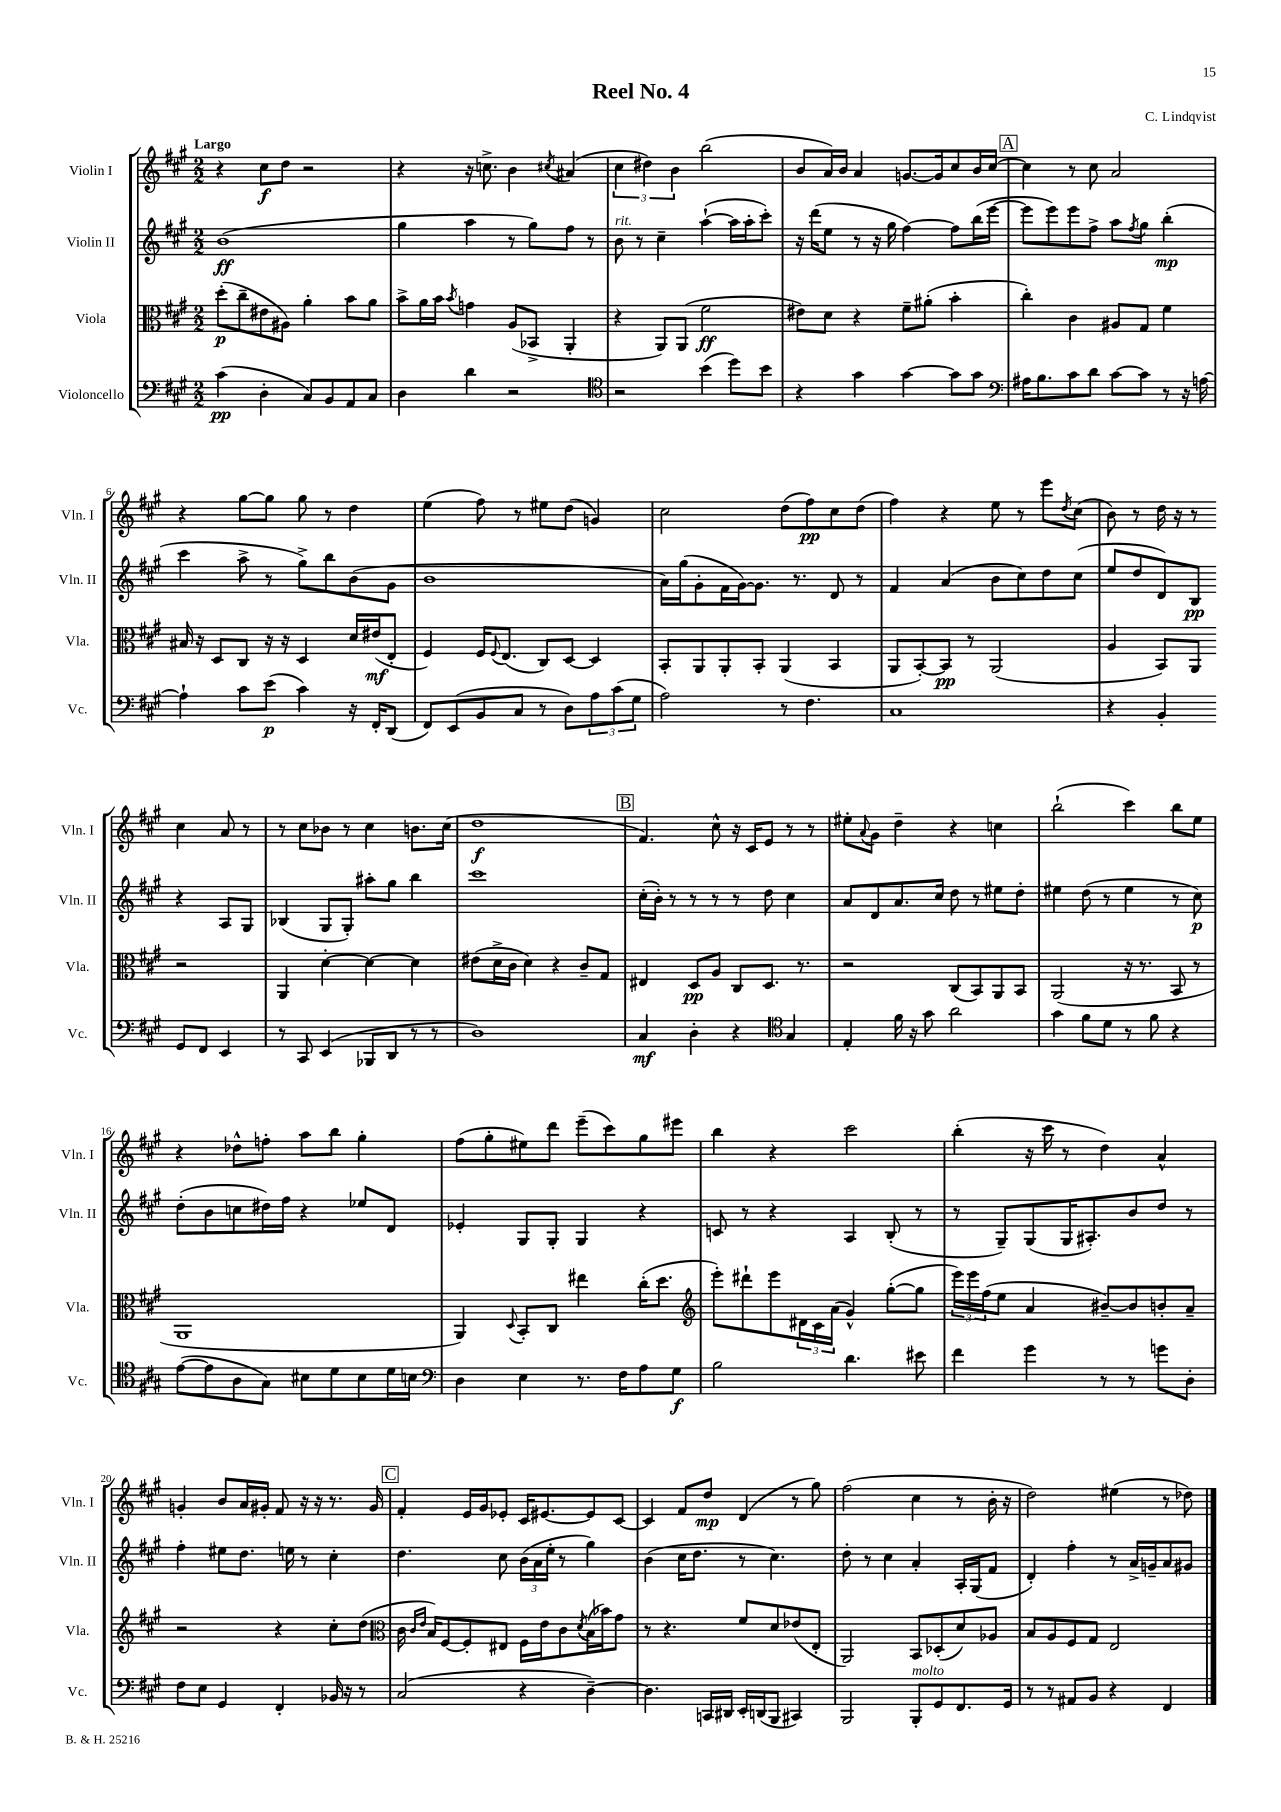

**kern	**kern	**kern	**kern
*staff4	*staff3	*staff2	*staff1
*clefF4	*clefC3	*clefG2	*clefG2
*k[f#c#g#]	*k[f#c#g#]	*k[f#c#g#]	*k[f#c#g#]
*M2/2	*M2/2	*M2/2	*M2/2
(4c#	(8dd'	(1b	4r
.	8cc#~	.	.
4D'	8e#	.	8cc#
.	8A#)	.	8dd
8C#)	4a'	.	2r
8BB	.	.	.
8AA	8b	.	.
8C#	8a	.	.
=	=	=	=
4D	8b^	4gg#	4r
.	16a	.	.
.	16b	.	.
.	8qb	.	.
4d	4g	4aa	16r
.	.	.	8.cc^
2r	(8A	8r	4b
.	8BB-^	8gg#)	.
.	.	.	8qcc#
.	4AA'	8ff#	(4a#
.	.	8r	.
=	=	=	=
*clefC4	*	*	*
2r	4r	8b	6cc#
.	.	8r	.
.	.	.	6dd#)
.	8AA)	4cc#~	.
.	.	.	6b
.	(8AA	.	.
(4b	2f#	([4aa`	(2bb
8dd)	.	16aa]	.
.	.	16aa'	.
8b	.	8ccc#')	.
=	=	=	=
4r	8e#)	16r	8b
.	.	(16ddd	.
.	8d	8ee	16a)
.	.	.	16b
4g#	4r	8r	4a
.	.	16r	.
.	.	16gg#	.
[4g#	8f#~	[4ff#)	[8.g
.	(8a#'	.	.
.	.	.	16g]
8g#]	4b'	8ff#]	8cc#
8g#	.	(16bb	16b
.	.	[16eee	[16cc#
=	=	=	=
*clefF4	*	*	*
16A#	4cc#')	8eee]	4cc#]
8.B	.	.	.
.	.	8eee)	.
8c#	4c#	8eee	8r
8d	.	8ff#^	8cc#
[8c#	8A#	8aa	2a
.	.	8qff#	.
8c#]	8G#	8gg#	.
8r	4f#	(4bb'	.
16r	.	.	.
[16A	.	.	.
=	=	=	=
4A`]	16B#	4ccc#	4r
.	16r	.	.
.	8D	.	.
8c#	8C#	8aa^	[8gg#
(8e	16r	8r	8gg#]
.	16r	.	.
4c#)	4D	8gg#^)	8gg#
.	.	8bb	8r
16r	16d	(8b	4dd
16FF#'	(16e#	.	.
(8DD	8E'	8g#	.
=	=	=	=
8FF#)	4F#)	1b	(4ee
(8EE	.	.	.
8BB	16F#	.	8ff#)
.	8qqF#	.	.
.	(8.E	.	.
8C#	.	.	8r
8r	8C#)	.	8ee#
8D)	[8D	.	(8dd
12A	4D]	.	4g)
(12c#	.	.	.
12G#	.	.	.
=	=	=	=
2A)	8BB'	16a)	2cc#
.	.	(16gg#	.
.	8AA	8g#'	.
.	8AA'	16f#	.
.	.	[16g#)	.
.	8BB'	8.g#]	.
8r	(4AA	.	(8dd
.	.	8.r	.
4.F#	.	.	8ff#)
.	4BB	8d	8cc#
.	.	8r	(8dd
=	=	=	=
1C#	8AA	4f#	4ff#)
.	[8BB')	.	.
.	8BB]	(4a	4r
.	8r	.	.
.	(2AA	8b	8ee
.	.	8cc#)	8r
.	.	8dd	8eee
.	.	.	8qdd
.	.	(8cc#	(8cc#
=	=	=	=
4r	4A	8ee	8b)
.	.	8dd	8r
4BB'	8BB)	8d)	16dd
.	.	.	16r
.	8AA	8B	8r
8GG#	2r	4r	4cc#
8FF#	.	.	.
4EE	.	8A	8a
.	.	8G#	8r
=	=	=	=
8r	4AA	(4B-	8r
8CC#	.	.	8cc#
(4EE	[4d'	8G#	8b-
.	.	8G#')	8r
8BBB-	4d_	8aa#'	4cc#
8DD	.	8gg#	.
8r	4d]	4bb	8.b
8r	.	.	.
.	.	.	(16cc#
=	=	=	=
1D)	(8e#	1ccc#	1dd
.	16d^	.	.
.	16c#	.	.
.	4d)	.	.
.	4r	.	.
.	8c#~	.	.
.	8G#	.	.
=	=	=	=
4C#	4E#	(16cc#'	4.f#)
.	.	16b')	.
.	.	8r	.
4D'	8D	8r	.
.	8A	8r	8cc#^^
4r	8C#	8r	16r
.	.	.	16c#
.	8.D	8dd	8e
*clefC4	*	*	*
4G#	.	4cc#	8r
.	8.r	.	.
.	.	.	8r
=	=	=	=
4E'	2r	8a	8ee#'
.	.	.	8qqa
.	.	8d	8g#
16f#	.	8.a	4dd~
16r	.	.	.
8g#	.	.	.
.	.	16cc#	.
2a	(8C#	8dd	4r
.	8BB)	8r	.
.	8AA	8ee#	4cc
.	8BB	8dd'	.
=	=	=	=
4g#	(2AA	4ee#	(2bb`
8f#	.	(8dd	.
8d	.	8r	.
8r	16r	4ee#	4ccc#)
.	8.r	.	.
8f#	.	.	.
4r	8BB	8r	8bb
.	8r	8cc#)	8ee
=	=	=	=
([8e	1AA	(8dd'	4r
8e]	.	8b	.
8A	.	8cc	8dd-^^
8G#)	.	16dd#)	8ff'
.	.	16ff#	.
8B#	.	4r	8aa
8d	.	.	8bb
8B#	.	8ee-	4gg#'
16d	.	8d	.
16B	.	.	.
=	=	=	=
*clefF4	*	*	*
4D	4AA)	4e-'	(8ff#
.	.	.	8gg#'
.	8qqD	.	.
4E	8BB'	8G#	8ee#)
.	8C#	8G#'	8ddd
8.r	4ee#	4G#	(8eee~
.	.	.	8ccc#)
16F#	.	.	.
8A	(16cc#'	4r	8gg#
.	8.dd	.	.
8G#	.	.	8eee#
=	=	=	=
*	*clefG2	*	*
2B	8eee')	8c	4bb
.	8ddd#`	8r	.
.	8eee	4r	4r
.	24d#	.	.
.	24c#	.	.
.	(24a	.	.
4.d	4g#^^)	4A	2ccc#
.	([8gg#'	(8B'	.
8e#	8gg#]	8r	.
=	=	=	=
4f#	24eee)	8r	(4bb'
.	24eee	.	.
.	(24ff#	.	.
.	8ee	8G#~)	.
4g#	4a	(8G#	16r
.	.	.	16ccc#
.	.	16G#	8r
.	.	8.A#')	.
8r	[8b#~)	.	4dd)
8r	8b#]	8b	.
8g	8b'	8dd	4a^^
8D'	8a~	8r	.
=	=	=	=
8F#	2r	4ff#'	4g'
8E	.	.	.
4GG#	.	8ee#	8b
.	.	8.dd	16a
.	.	.	16g#'
4FF#'	4r	.	8f#
.	.	16ee	.
.	.	8r	16r
.	.	.	16r
16BB-	8cc#'	4cc#'	8.r
16r	.	.	.
8r	(8dd	.	.
.	.	.	16g#
=	=	=	=
*	*clefC3	*	*
(2C#	16c#	4.dd	4f#'
.	16qqc#	.	.
.	16qqe	.	.
.	16B)	.	.
.	[8F#	.	.
.	8F#']	.	16e
.	.	.	16g#
.	8E#	8cc#	8e-'
4r	16F#	(24b	16c#
.	.	24a	.
.	16e	.	[8.e#
.	.	24ee'	.
.	8c#	8r	.
.	8qd	.	.
[4D~)	(16B	4gg#)	8e#]
.	16b-)	.	.
.	8g#	.	[8c#
=	=	=	=
4.D]	8r	(4b	4c#]
.	4.r	.	.
.	.	16cc#	8f#
.	.	8.dd	.
16CC	.	.	8dd
16DD#	.	.	.
16EE'	8f#	8r	(4d
(16DD	.	.	.
8BBB	8d	4.cc#)	.
4CC#)	(8e-	.	8r
.	8E'	.	8gg#)
=	=	=	=
2BBB	2AA)	8dd'	(2ff#
.	.	8r	.
.	.	4cc#	.
8BBB'	8BB	4a'	4cc#
8GG#	(8D-'	.	.
8.FF#	8d)	16A'	8r
.	.	(16G#	.
.	8A-	8f#	16b'
16GG#	.	.	16r
=	=	=	=
8r	8B	4d')	2dd)
8r	8A	.	.
8AA#	8F#	4ff#'	.
8BB	8G#	.	.
4r	2E	8r	(4ee#
.	.	16a^	.
.	.	16g~	.
4FF#	.	8a	8r
.	.	8g#	8dd-)
==	==	==	==
*-	*-	*-	*-
